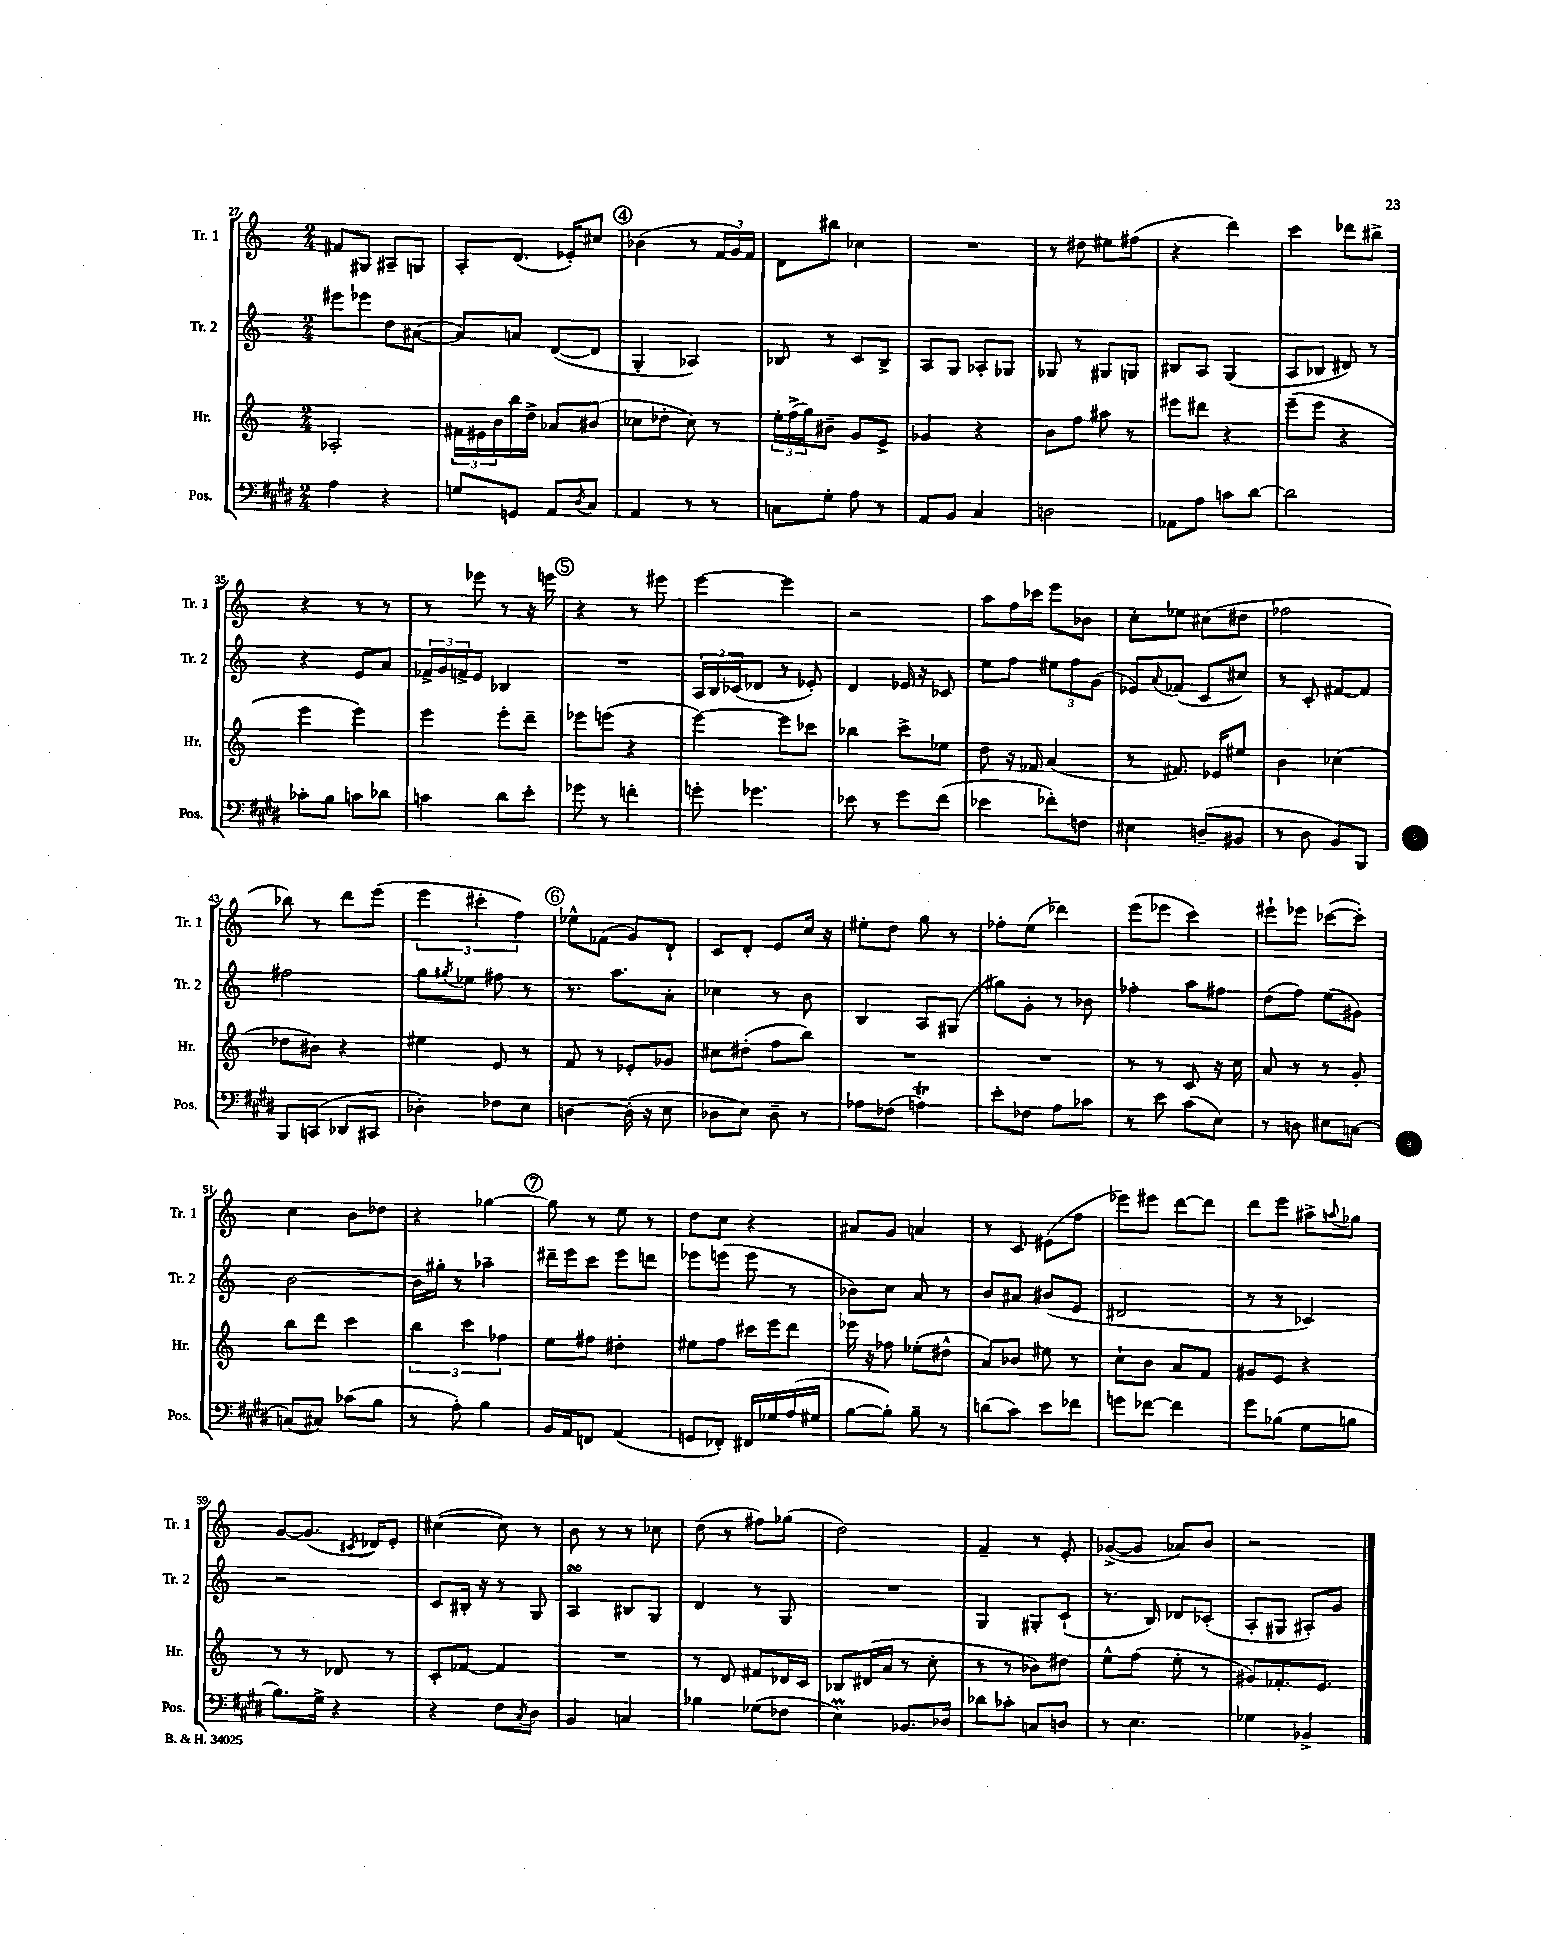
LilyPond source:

<<
\new StaffGroup <<
\new Staff = "s0" \with { instrumentName = "Tr. 1" shortInstrumentName = "Tr. 1" } {
    \clef treble \key c \major \numericTimeSignature \time 2/4
    fis'8 gis8 ais8-- g8 |
    a8-. d'8.( ees'16-.) cis''8 |
    \mark \markup { \circle "4" } bes'4( r8 \tuplet 3/2 { f'16 g'16) f'16 } |
    d'8 bis''8 ces''4 |
    R2 |
    r8 dis''8 eis''8 fis''8( |
    r4 d'''4) |
    c'''4 des'''8 bis''8-> |
    r4 r8 r8 |
    r8 ees'''8 r8 r16 e'''16 |
    \mark \markup { \circle "5" } r4 r8 eis'''8 |
    e'''4~ e'''4 |
    r2 |
    a''8 f''16 ces'''16 e'''8 bes'8 |
    c''8-. ees''8 cis''8( dis''8 |
    fes''2 |
    bes''8) r8 d'''8 e'''8( |
    \tuplet 3/2 { e'''4 cis'''4-. f''4) } |
    \mark \markup { \circle "6" } ees''8-^ fes'8( g'8) d'8-! |
    c'8 d'8-. e'8 c''16 r16 |
    eis''8-. d''8 g''8 r8 |
    fes''8-. e''8( des'''4) |
    e'''8( ees'''8 c'''4) |
    eis'''8-! ees'''8 ces'''8~( ces'''8-.) |
    c''4 b'8 des''8 |
    r4 ges''4~ |
    \mark \markup { \circle "7" } ges''8 r8 e''8 r8 |
    d''8 c''8 r4 |
    ais'8 g'8 a'4 |
    r8 c'8 eis'8( f''8 |
    ees'''8) eis'''8 d'''8~ d'''8 |
    d'''8 e'''8 ais''8-> \appoggiatura { a''8 } ges''8 |
    g'8~ g'8.( \acciaccatura { cis'8 } des'16) e'8-. |
    cis''4~( cis''8) r8 |
    b'8 r8 r8 ces''8 |
    d''8( r8 fis''8) ges''8( |
    d''2) |
    f'4-- r8 e'8-. |
    ges'8~->( ges'8 aes'8) b'8 |
    r2 \bar "|." |
}
\new Staff = "s1" \with { instrumentName = "Tr. 2" shortInstrumentName = "Tr. 2" } {
    \clef treble \key c \major \numericTimeSignature \time 2/4
    eis'''8 ees'''8 d''8 ais'8~( |
    ais'8) a'8 d'8~( d'8 |
    \mark \markup { \circle "4" } g4-. aes4) |
    bes8 r8 c'8 bes8-> |
    a8 g8 aes8-. ges8 |
    ges8 r8 gis8 g8 |
    bis8 a8 g4( |
    a8 bes8 dis'8) r8 |
    r4 e'8 a'8 |
    \tuplet 3/2 { fes'16-> g'16 f'16-> } e'8 bes4 |
    \mark \markup { \circle "5" } R2 |
    \tuplet 3/2 { a16 b16 ces'16( } des'8 r8 ees'8-.) |
    d'4 ees'16 r16 ces'8 |
    e''8 f''8 \tuplet 3/2 { eis''8 f''8 g'8( } |
    ees'8) \appoggiatura { a'8 } fes'8( c'8 cis''8) |
    r8 c'8-. fis'8~ fis'8 |
    fis''2 |
    g''8 \acciaccatura { gis''8 } ees''8 fis''8 r8 |
    \mark \markup { \circle "6" } r8. a''8. a'8-. |
    ces''4 r8 b'8 |
    b4 a8 gis8( |
    gis''8) g'8-. r8 bes'8 |
    fes''4-. a''8 fis''8 |
    d''8( f''8) e''8( gis'8) |
    b'2~ |
    b'16 gis''16-. r8 aes''4-- |
    \mark \markup { \circle "7" } dis'''16-- e'''16 c'''8 e'''8 d'''8 |
    ees'''8 e'''8( e'''8 r8 |
    bes'8) c''8 a'8 r8 |
    b'8 ais'8 bis'8( e'8 |
    dis'2 |
    r8 r8 ces'4) |
    r2 |
    c'8 bis16-. r16 r8 g8 |
    a4\turn bis8 g8 |
    d'4 r8 g8 |
    R2 |
    g4 gis8-. c'8-!( |
    r8. b16) des'8 ces'8-.( |
    a8-. gis8 ais8-.) g'8 \bar "|." |
}
\new Staff = "s2" \with { instrumentName = "Hr." shortInstrumentName = "Hr." } {
    \clef treble \key c \major \numericTimeSignature \time 2/4
    aes2-. |
    \tuplet 3/2 { fis'16 eis'16 b'16 } b''16 d''16-> aes'8 bis'8( |
    \mark \markup { \circle "4" } ces''8 des''8-. ces''8) r8 |
    \tuplet 3/2 { e''16-. f''16->( g''16) } bis'8-- g'8 e'8-> |
    ges'4 r4 |
    b'8 f''8 ais''8 r8 |
    eis'''8 dis'''8 r4 |
    e'''8--( e'''8 r4 |
    e'''4 e'''4) |
    e'''4 e'''8-. d'''8-- |
    \mark \markup { \circle "5" } ees'''8 e'''8( r4 |
    e'''4~) e'''8 ces'''8 |
    bes''4 c'''8-> ees''8 |
    d''8 r16 fes'16 a'4( |
    r8 fis'8.) ees'16 eis''8 |
    b'4 ces''4( |
    des''8 bis'8) r4 |
    eis''4 e'8 r8 |
    \mark \markup { \circle "6" } f'8 r8 ees'8-. ges'8 |
    cis''8 dis''8-.( f''8 b''8) |
    R2 |
    R2 |
    r8 r8 c'8 r16 c''16 |
    a'8 r8 r8 g'8-. |
    b''8 d'''8 c'''4 |
    \tuplet 3/2 { b''4 c'''4 fes''4 } |
    \mark \markup { \circle "7" } e''8 fis''8 dis''4-. |
    eis''8 f''8 cis'''16 e'''16 d'''8 |
    ees'''16 r16 fes''8 ees''8-.( dis''8-^ |
    a'8) bes'8 eis''8 r8 |
    c''8-! b'8 a'8 f'8 |
    gis'8 e'8 r4 |
    r8 r8 des'8 r8 |
    c'8-. fes'8~ fes'4 |
    R2 |
    r8 d'8 fis'8 des'16 c'16 |
    bes8 dis'16( a'16 r8 c''8-. |
    r8 r8 bes'8) dis''8 |
    e''8-^ f''8( e''8-. r8 |
    gis'8) fes'8.-. e'8. \bar "|." |
}
\new Staff = "s3" \with { instrumentName = "Pos." shortInstrumentName = "Pos." } {
    \clef bass \key e \major \numericTimeSignature \time 2/4
    a4 r4 |
    g8 g,8 a,8 \acciaccatura { dis8 } cis8 |
    \mark \markup { \circle "4" } a,4 r8 r8 |
    c8 gis8-. a8 r8 |
    a,8 b,8 cis4 |
    d2 |
    aes,8 a8 c'8 dis'8~ |
    dis'2 |
    ces'8-. b8 c'8 des'8 |
    c'4 dis'8 e'8-. |
    \mark \markup { \circle "5" } ges'8 r8 f'4-. |
    g'8-. ges'4. |
    ees'8 r8 gis'8 fis'8( |
    ees'4 fes'8-.) f8 |
    eis4 d8--( bis,8 |
    r8 dis8 b,8) b,,8 |
    b,,8 c,8( des,8 cis,8 |
    des4-.) fes8 e8 |
    \mark \markup { \circle "6" } d4~ d16-.( r16 e8 |
    des8 e8) des8-- r8 |
    aes8 fes8( a4\trill) |
    e'8-. fes8 a8 ces'8 |
    r8 e'8 cis'8( e8) |
    r8 d8 eis8 c8~ |
    c8( cis8) ces'8( b8 |
    r8 a8-.) b4 |
    \mark \markup { \circle "7" } b,16 a,16 f,8 a,4( |
    g,8 fes,8-.) fis,16 ges16 a16( gis16 |
    b8~ b8-.) b8-- r8 |
    d'8( cis'8) e'8 fes'8 |
    g'8 fes'8~ fes'4 |
    gis'8 bes8( gis8 b8 |
    b8.) gis16-> r4 |
    r4 fis8 \acciaccatura { cis8 } dis8 |
    b,4 c4 |
    bes4 ges8( fes8 |
    e4\prall) bes,8. des16 |
    des'8 ces'8-. c8 d8 |
    r8 e4. |
    ges4 bes,4-> \bar "|." |
}
>>
>>
\layout { \context { \Score currentBarNumber = #27 } }
